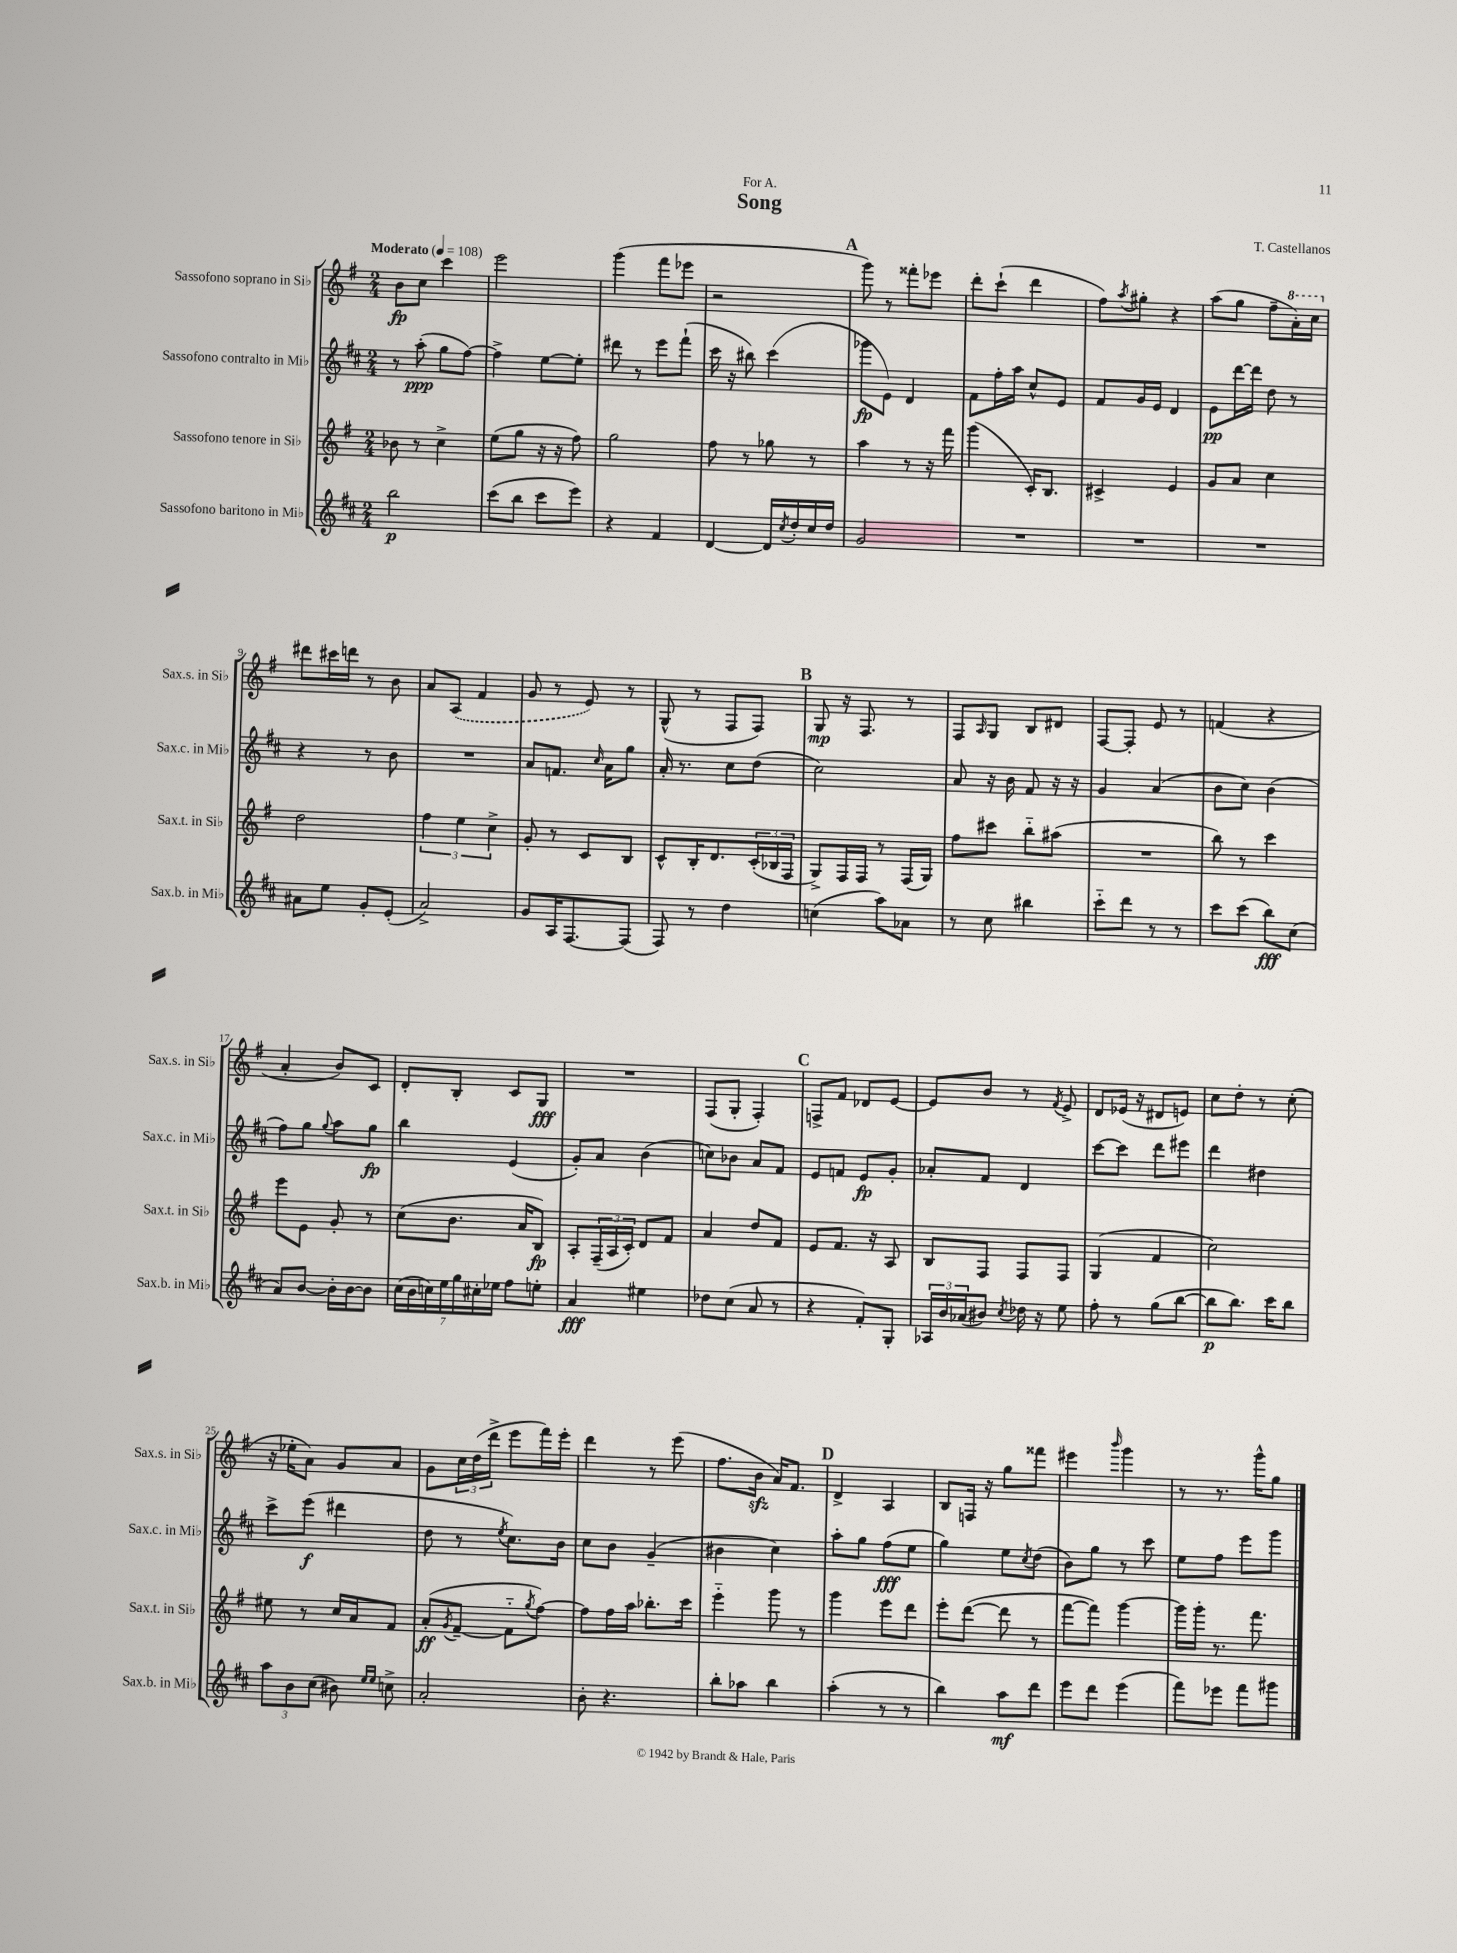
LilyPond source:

\header { title = "Song" composer = "T. Castellanos" dedication = "For A." }
<<
\new StaffGroup <<
\new Staff = "s0" \with { instrumentName = "Sassofono soprano in Sib" shortInstrumentName = "Sax.s. in Sib" } {
    \clef treble \key g \major \numericTimeSignature \time 2/4 \tempo "Moderato" 4 = 108
    b'8\fp c''8 c'''4 |
    e'''2 |
    g'''4( fis'''8 ees'''8 |
    r2 |
    \mark \markup { \bold "A" } g'''8) r8 fisis'''8-. ees'''8 |
    d'''8-. c'''8-!( d'''4 |
    fis''8) \acciaccatura { a''8 } gis''8-. r4 |
    a''8( g''8 fis''8-- \ottava #1 a''16-.) c'''16 \ottava #0 |
    dis'''8 cis'''16 d'''16 r8 b'8 |
    a'8 \once \slurDashed a8( fis'4 |
    g'8 r8 e'8) r8 |
    g8-^( r8 fis8 fis8) |
    \mark \markup { \bold "B" } g8\mp r16 fis8. r8 |
    fis8 \grace { a16 } g8 b8 dis'8 |
    fis8~ fis8-. e'8 r8 |
    f'4( r4 |
    a'4-. b'8) c'8 |
    d'8-. b8-. c'8 g8\fff |
    R2 |
    fis8( g8-. fis4-.) |
    \mark \markup { \bold "C" } f8-> fis'8 des'8 e'8~ |
    e'8 b'8 r8 \acciaccatura { fis'8 } e'8-> |
    d'8 ees'16( r16 dis'8 e'8) |
    c''8 d''8-. r8 c''8-.( |
    r16 ees''16-. a'8) g'8 a'8 |
    g'8 \tuplet 3/2 { c''16 d''16( d'''16-> } e'''8 fis'''16) e'''16-. |
    d'''4 r8 e'''8( |
    fis''8. b'16\sfz a'16) fis'8. |
    \mark \markup { \bold "D" } d'4-> a4 |
    b8 f16 r16 g''8 fisis'''8 |
    eis'''4 \grace { b'''16 } g'''4 |
    r8 r8. g'''16-^ g''8 \bar "|." |
}
\new Staff = "s1" \with { instrumentName = "Sassofono contralto in Mib" shortInstrumentName = "Sax.c. in Mib" } {
    \clef treble \key d \major \numericTimeSignature \time 2/4
    r8 a''8-.\ppp( g''8 fis''8~) |
    fis''4-> e''8~ e''8-. |
    dis'''8 r8 e'''8 fis'''8-!( |
    cis'''16 r16 bis''8) cis'''4( |
    \mark \markup { \bold "A" } ges'''8\fp e'8) d'4 |
    fis'8 fis''16-. a''16 cis''8-^ e'8 |
    fis'8 g'16 e'16 d'4 |
    e'8\pp d'''16~ d'''16 d''8 r8 |
    r4 r8 b'8 |
    R2 |
    a'8 f'8. \grace { cis''16 } a'16 g''8 |
    a'16-. r8. cis''8 d''8( |
    \mark \markup { \bold "B" } cis''2) |
    a'8 r16 b'16 fis'8 r16 r16 |
    g'4 a'4( |
    b'8 cis''8) b'4( |
    fis''8) g''8 \appoggiatura { g''8 } a''8 g''8\fp |
    b''4 e'4( |
    g'8-.) a'8 b'4( |
    c''8) bes'8 a'8 fis'8 |
    \mark \markup { \bold "C" } e'8 f'8 e'8\fp g'8-. |
    aes'8-. fis'8 d'4 |
    cis'''8~ cis'''8 d'''8 eis'''8 |
    d'''4 dis''4 |
    cis'''8-> e'''8\f( dis'''4 |
    d''8 r8 \acciaccatura { e''8 } cis''8.) b'16 |
    cis''8 b'8 g'4--( |
    bis'4 cis''4) |
    \mark \markup { \bold "D" } a''8-. g''8 fis''8\fff( e''8 |
    g''4) e''8 \acciaccatura { cis''8 } d''8( |
    b'8) g''8 r8 cis'''8 |
    e''8 fis''8 e'''8 g'''8 \bar "|." |
}
\new Staff = "s2" \with { instrumentName = "Sassofono tenore in Sib" shortInstrumentName = "Sax.t. in Sib" } {
    \clef treble \key g \major \numericTimeSignature \time 2/4
    bes'8 r8 c''4-> |
    e''8( g''8 r16 r16 fis''8) |
    g''2 |
    fis''8 r8 ges''8 r8 |
    \mark \markup { \bold "A" } a''4 r8 r16 fis'''16 |
    g'''4( c'16-.) b8. |
    cis'4-> e'4 |
    g'8 a'8 c''4 |
    d''2 |
    \tuplet 3/2 { fis''4 e''4 c''4-> } |
    g'8-. r8 c'8 b8 |
    c'8-^ b16-. d'8. \tuplet 3/2 { c'16-.( bes16 fis16 } |
    \mark \markup { \bold "B" } g8->) fis16 fis16 r8 fis16( g16) |
    fis''8 cis'''8 b''8-_ ais''8( |
    R2 |
    b''8) r8 c'''4 |
    e'''8 e'8 g'8-. r8 |
    c''8( b'8. a'16 b8\fp) |
    a8-. \tuplet 3/2 { fis16--( a16 c'16-.) } d'8 fis'8 |
    a'4 d''8 fis'8 |
    \mark \markup { \bold "C" } e'8 fis'8. r16 a8 |
    b8 fis8 fis8 fis8 |
    g4( fis'4 |
    c''2) |
    eis''8 r8 c''16 a'16 fis'8 |
    a'8-.\ff( \acciaccatura { g'8 } fis'8~-- fis'8-_ \acciaccatura { g''8 } fis''8~) |
    fis''8 fis''16 a''16 bes''8.-. c'''16 |
    e'''4-_ g'''8 r8 |
    \mark \markup { \bold "D" } g'''4 e'''8 d'''8 |
    e'''8-. d'''8~( d'''8 r8 |
    fis'''8~ fis'''8) g'''4~ |
    g'''16 g'''16-. r8. fis'''8. \bar "|." |
}
\new Staff = "s3" \with { instrumentName = "Sassofono baritono in Mib" shortInstrumentName = "Sax.b. in Mib" } {
    \clef treble \key d \major \numericTimeSignature \time 2/4
    b''2\p |
    cis'''8( b''8 cis'''8 e'''8) |
    r4 fis'4 |
    d'4~ d'16 \acciaccatura { cis''8 } d''16-. cis''16 d''16 |
    \mark \markup { \bold "A" } g'2 |
    R2 |
    R2 |
    R2 |
    ais'8 e''8 g'8-. e'8-.( |
    a'2->) |
    g'8 a16 fis8.~ fis8( |
    fis8) r8 d''4 |
    \mark \markup { \bold "B" } c''4( a''8) aes'8 |
    r8 cis''8 bis''4 |
    cis'''8-_ d'''8 r8 r8 |
    cis'''8 cis'''8( b''8\fff) cis''8( |
    a'8) b'8~ b'16-. b'16~ b'8 |
    \tuplet 7/4 { cis''16( b'16 c''16) e''16 g''16 cis''16-. ees''16 } fis''8 e''8-. |
    a'4\fff eis''4 |
    des''8 cis''8( a'8 r8 |
    \mark \markup { \bold "C" } r4 fis'8-.) g8-. |
    \tuplet 3/2 { aes16 b'16 aes'16( } bis'8) \acciaccatura { cis''8 } des''16 r16 e''8 |
    fis''8-. r8 g''8( b''8~ |
    b''8\p b''8.) cis'''16 b''8 |
    \tuplet 3/2 { a''8 b'8 cis''8( } bis'8) \grace { e''16 e''16 } c''8-> |
    a'2-. |
    b'8-. r4. |
    b''8-. aes''8 b''4 |
    \mark \markup { \bold "D" } a''4-.( r8 r8 |
    b''4) a''8\mf d'''8 |
    e'''8 d'''8 e'''4( |
    fis'''8) ees'''8 fis'''8 gis'''8 \bar "|." |
}
>>
>>
